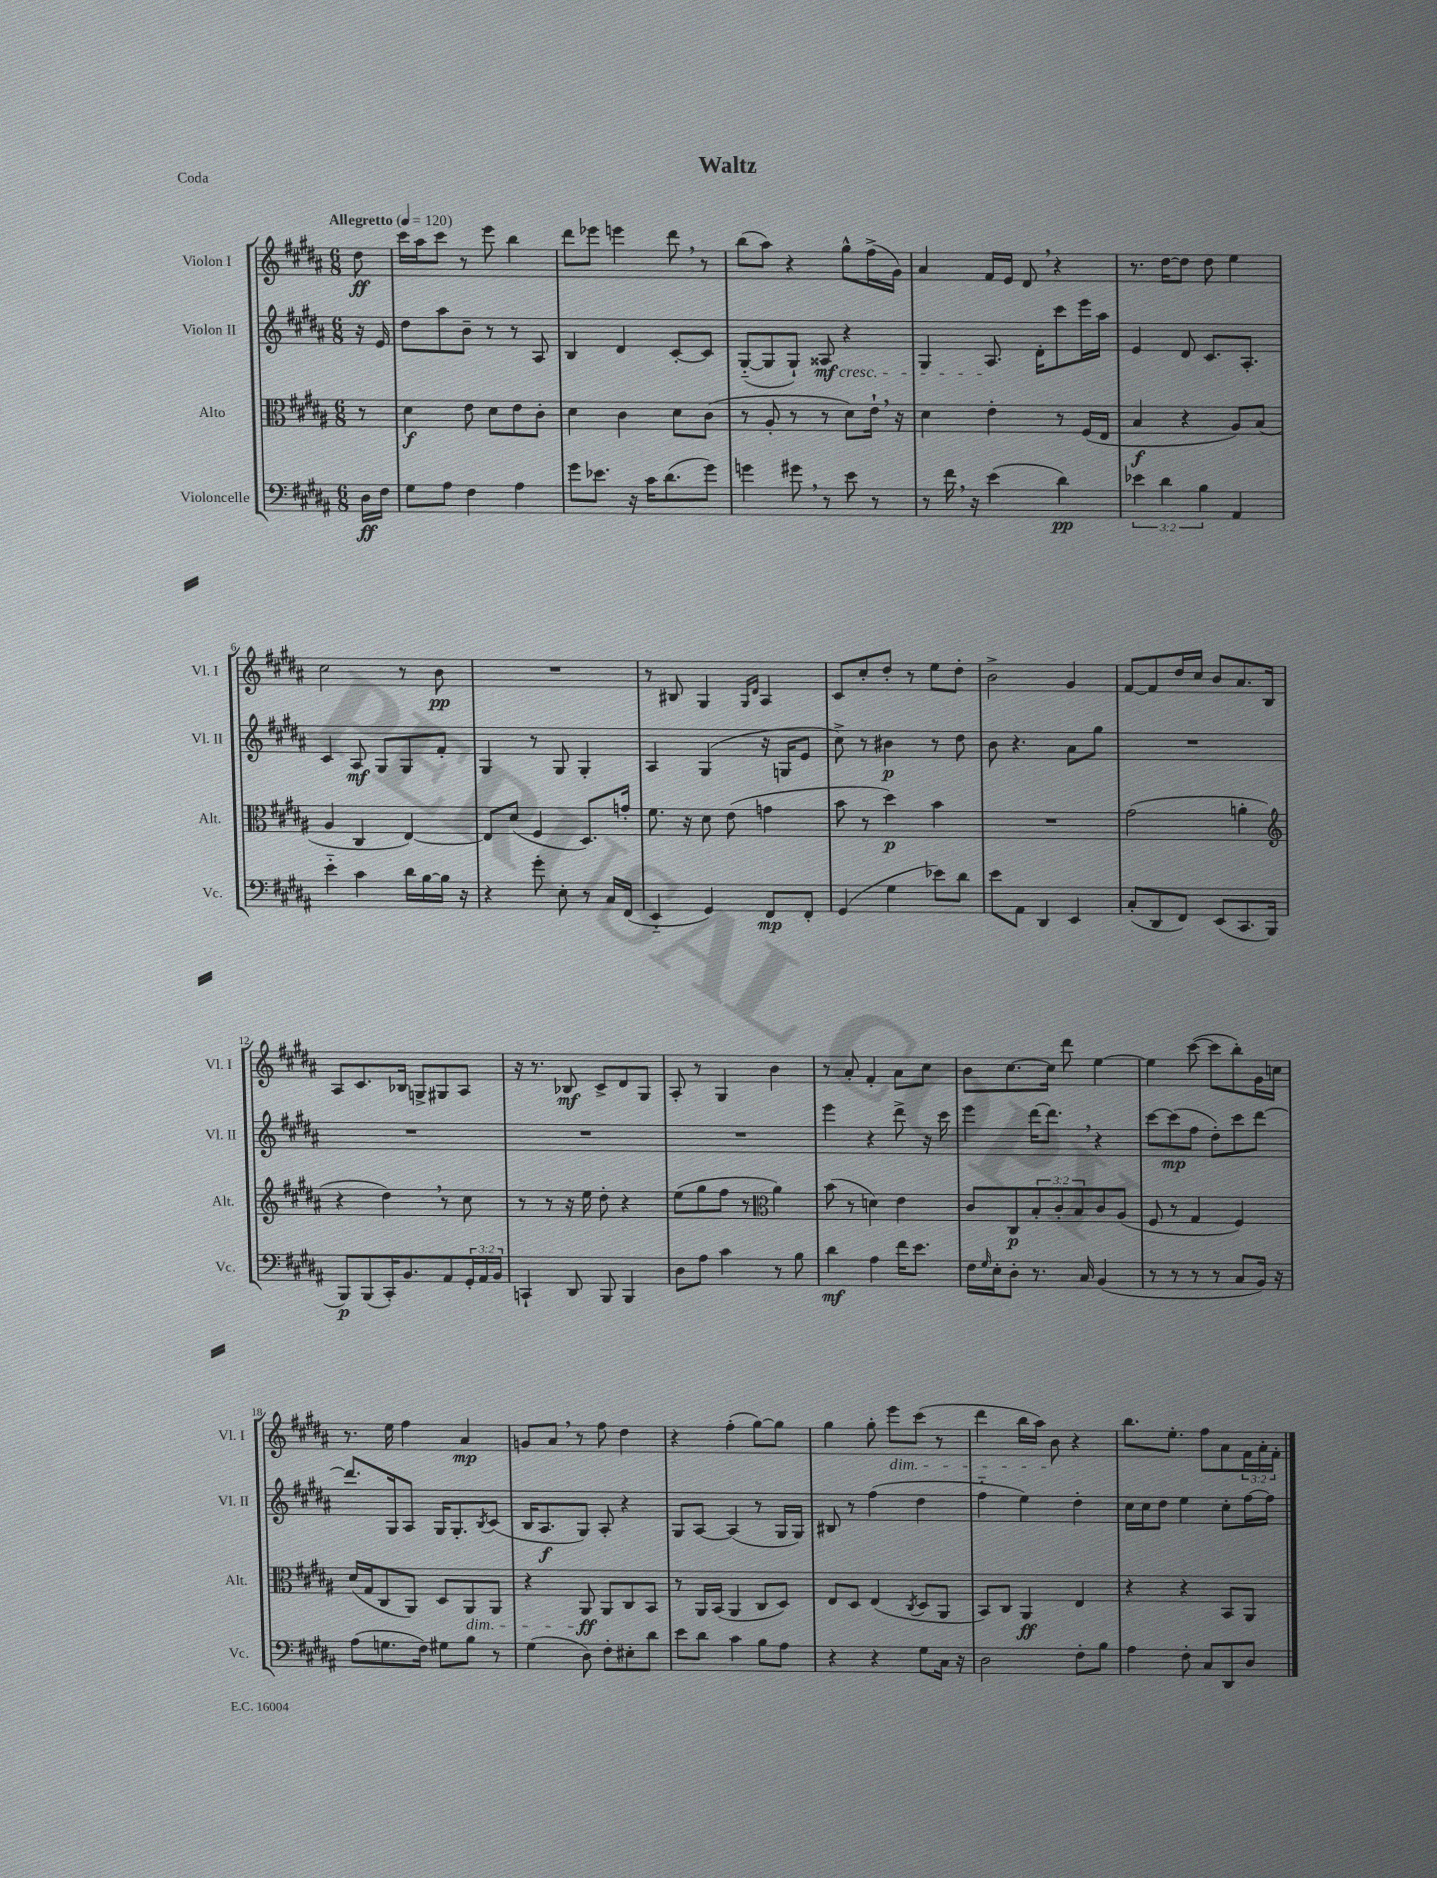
\header { title = "Waltz" piece = "Coda" }
<<
\new StaffGroup <<
\new Staff = "s0" \with { instrumentName = "Violon I" shortInstrumentName = "Vl. I" } {
    \clef treble \key b \major \numericTimeSignature \time 6/8 \override Staff.TupletNumber.text = #tuplet-number::calc-fraction-text \partial 8 \tempo "Allegretto" 4 = 120
    dis''8\ff |
    cis'''16 ais''16 cis'''8 r8 e'''8 b''4 |
    dis'''8 ees'''8 e'''4 dis'''8 \breathe r8 |
    b''8( ais''8) r4 gis''8-^ fis''16->( gis'16) |
    ais'4 fis'16 e'16 dis'8 \breathe r4 |
    r8. dis''16~ dis''8 dis''8 e''4 |
    cis''2 r8 b'8\pp |
    R2. |
    r8 bis8 gis4 \grace { gis16 dis'16 } ais4 |
    cis'8 cis''8-. dis''8-. r8 e''8 dis''8-. |
    b'2-> gis'4 |
    fis'8~ fis'8 dis''16 cis''16 b'8 ais'8. b16 |
    ais8 cis'8. bes16 g8-> gis8 ais8 |
    r16 r8. bes8\mf cis'8-> dis'8 gis8 |
    ais8-. r8 gis4 b'4 |
    r8 ais'8-. fis'4-. ais'8 cis''8 |
    b'8 cis''8.~ cis''16 dis'''8 e''4~ |
    e''4 cis'''8~( cis'''8 b''8-.) gis'16 c''16 |
    r8. e''16 fis''4 ais'4\mp |
    g'8 ais'8 \breathe r8 fis''8 dis''4 |
    r4 fis''4-.( gis''8~) gis''8 |
    gis''4 gis''8-. e'''8\dim cis'''8( r8 |
    dis'''4 b''16 ais''16) b'8\! r4 |
    b''8. e''8.-. fis''8 ais'8 \tuplet 3/2 { fis'16 ais'16-. fis'16-. } \bar "|." |
}
\new Staff = "s1" \with { instrumentName = "Violon II" shortInstrumentName = "Vl. II" } {
    \clef treble \key b \major \numericTimeSignature \time 6/8 \partial 8
    r16 e'16 |
    dis''8 ais''8 b'8-- r8 r8 ais8 |
    b4 dis'4 cis'8~-. cis'8 |
    gis8~-_( gis8 gis8-!) aisis8\mf\cresc r4 |
    gis4 ais8.\! dis'16-. cis'''8 e'''16 ais''16 |
    e'4 dis'8 cis'8. ais8.-. |
    cis'4 ais8\mf gis8 gis8 fis'8-. |
    gis4 r8 gis8 gis4-. |
    ais4 gis4( r16 g16 e'8 |
    cis''8->) r8 bis'4\p r8 dis''8 |
    b'8 r4. ais'8 gis''8 |
    R2. |
    R2. |
    R2. |
    R2. |
    e'''4 r4 dis'''8-> r16 cis'''16 |
    e'''4 dis'''16~ dis'''8. \breathe r4 |
    cis'''8~ cis'''8\mp( fis''8 dis''8-.) cis'''8 dis'''8~ |
    dis'''8. gis16 ais8 gis16 gis8.-. \acciaccatura { b8 } cis'8( |
    b16 ais8.\f gis8) ais8-. r4 |
    gis8 ais8~ ais4( r8 gis16 gis16) |
    bis8 r8 fis''4( dis''4 |
    fis''4-_ e''4) dis''4-. |
    cis''16 cis''16 dis''8 e''4 cis''8-. fis''16~ fis''16 \bar "|." |
}
\new Staff = "s2" \with { instrumentName = "Alto" shortInstrumentName = "Alt." } {
    \clef alto \key b \major \numericTimeSignature \time 6/8 \override Staff.TupletNumber.text = #tuplet-number::calc-fraction-text \partial 8
    r8 |
    dis'4\f e'8 dis'8 e'8 cis'8-. |
    dis'4 cis'4 dis'8 cis'8( |
    r8 ais8-. r8 r8 dis'8) e'16-! \breathe r16 |
    dis'4 e'4-. r8 fis16( e16 |
    b4\f r4 ais8) b8( |
    ais4 cis4 e4~) |
    e8 dis'8( fis4 dis8.) g'16-. |
    fis'8. r16 dis'8 e'8( g'4 |
    b'8 r8 dis''4\p) b'4 |
    R2. |
    gis'2( a'4-. |
    \clef treble r4 dis''4) \breathe r8 cis''8 |
    r8 r8 r16 e''16 dis''8-. r4 |
    e''8( gis''8 fis''8 r8 \clef alto ais'4) |
    b'8( r8 d'4) e'4 |
    cis'8 cis8\p \tuplet 3/2 { b8-. cis'8-. b8 } cis'8 ais8( |
    fis8 r8 gis4 fis4) |
    dis'16( gis16 cis8 ais,8) dis8 ais,8\dim ais,8 |
    r4 ais,8\ff\! ais,8 cis8 b,8 |
    r8 ais,16 b,16( ais,4 cis8 dis8) |
    e8 dis8 e4( \acciaccatura { cis8 } dis8 ais,8 |
    b,8) cis8 ais,4\ff e4 |
    r4 r4 b,8 ais,8 \bar "|." |
}
\new Staff = "s3" \with { instrumentName = "Violoncelle" shortInstrumentName = "Vc." } {
    \clef bass \key b \major \numericTimeSignature \time 6/8 \override Staff.TupletNumber.text = #tuplet-number::calc-fraction-text \partial 8
    dis16\ff fis16 |
    gis8 ais8 fis4 ais4 |
    gis'8 ees'8. r16 cis'16 dis'8.( gis'8) |
    g'4 gis'8 \breathe r8 e'8 r8 |
    r8 fis'16 \breathe r16 e'4( dis'4\pp) |
    \tuplet 3/2 { ees'4 dis'4 b4 } ais,4 |
    e'4-_ cis'4 dis'16 b16~ b16 r16 |
    r4 gis'8-. e8-. r8 cis16 fis,16( |
    e,4-_ gis,4) fis,8\mp fis,8-. |
    gis,4( gis4 ees'8) dis'8 |
    e'8 ais,8 dis,4 e,4 |
    cis8-.( dis,8 fis,8) e,8( cis,8. b,,16 |
    b,,8\p) b,,8( cis,16-.) b,8. ais,8 \tuplet 3/2 { gis,16-. ais,16 b,16 } |
    c,4-! dis,8 b,,8 b,,4 |
    dis8 ais8 cis'4 r8 b8 |
    dis'4\mf ais4 fis'16 e'8. |
    fis16 \grace { gis16 } e16-. dis8-. r8. cis16 b,4( |
    r8 r8 r8 r8 cis8 b,16) r16 |
    ais8( g8. fis16) gis8 b8 r8 |
    gis4( dis8) fis8-. eis8-. dis'8 |
    e'8 dis'8 cis'4 b8 ais8 |
    r4 r4 gis8 cis16 r16 |
    dis2 fis8-. b8 |
    ais4 fis8-. cis8 dis,8 dis8 \bar "|." |
}
>>
>>
